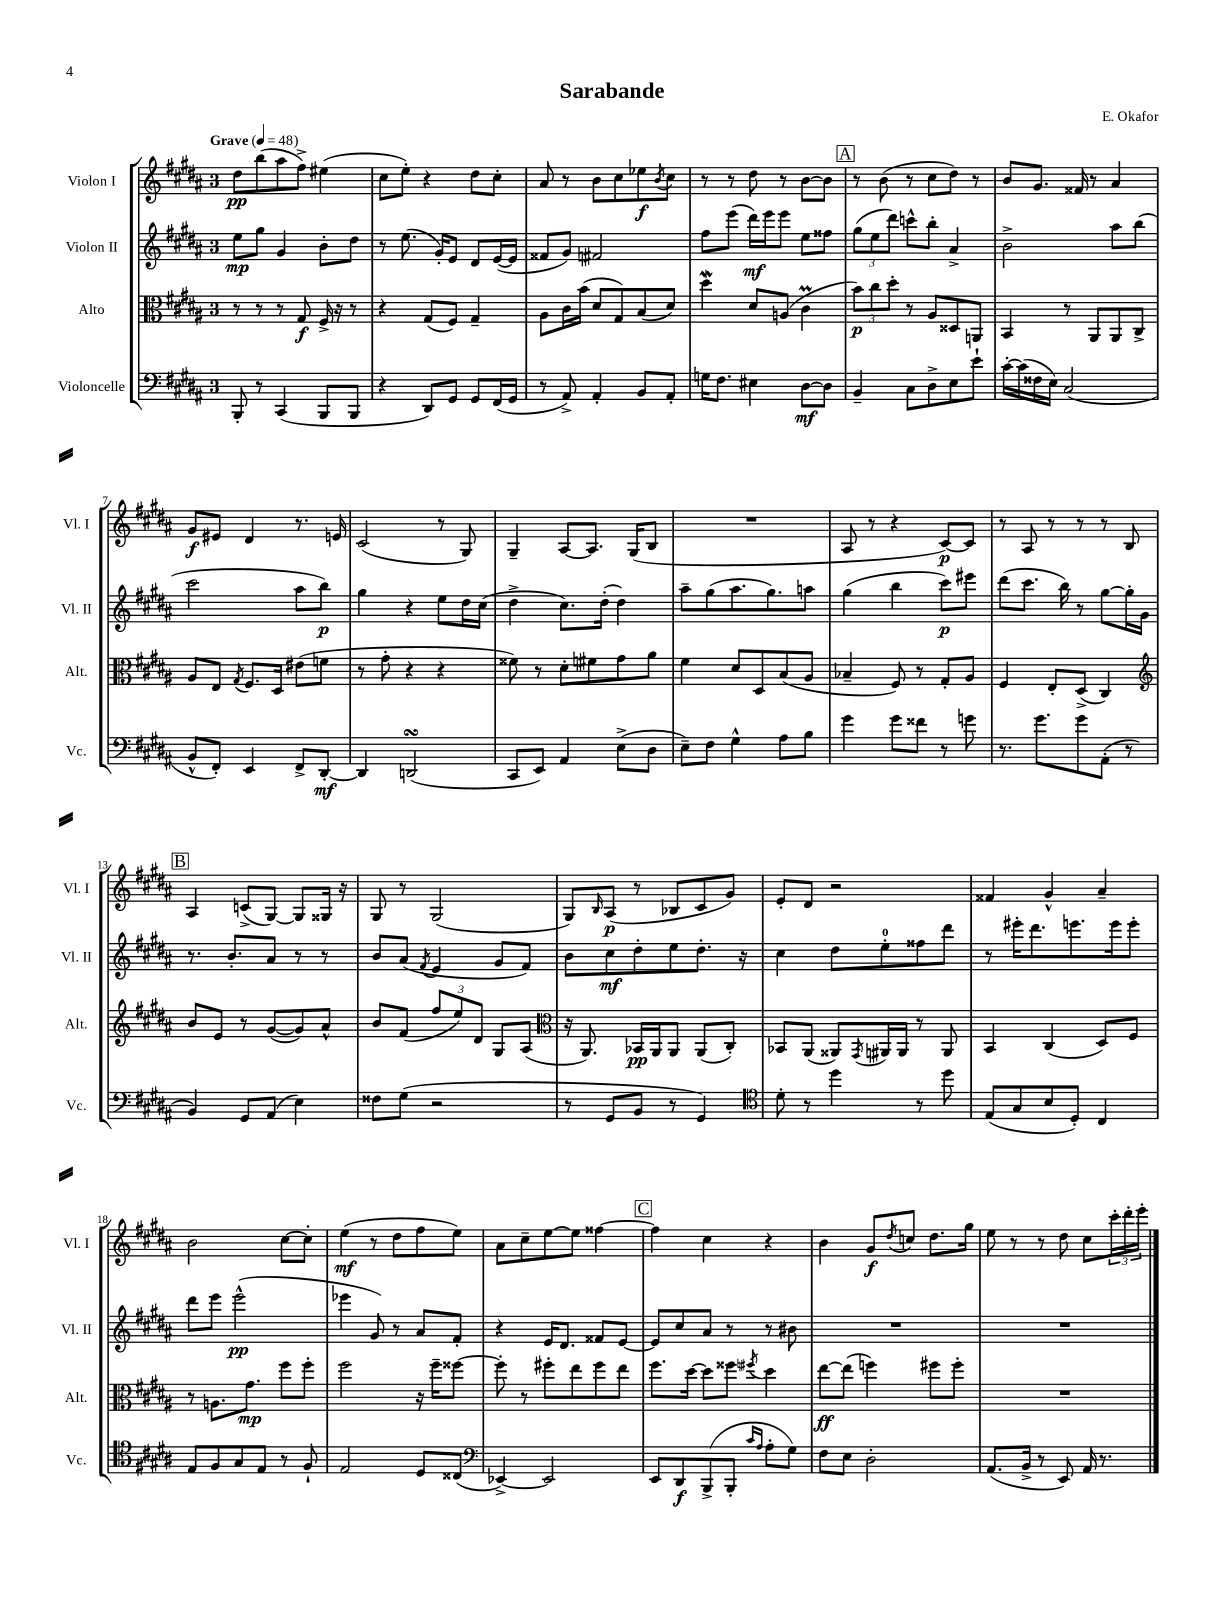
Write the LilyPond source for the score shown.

\header { title = "Sarabande" composer = "E. Okafor" }
<<
\new StaffGroup <<
\new Staff = "s0" \with { instrumentName = "Violon I" shortInstrumentName = "Vl. I" } {
    \clef treble \key b \major \once \override Staff.TimeSignature.style = #'single-digit \time 3/4 \tempo "Grave" 4 = 48
    dis''8\pp b''8( ais''8 fis''8->) eis''4( |
    cis''8 e''8-.) r4 dis''8 cis''8-. |
    ais'8 r8 b'8 cis''8 ees''8\f \acciaccatura { b'8 } cis''8 |
    r8 r8 dis''8 r8 b'8~ b'8 |
    \mark \markup { \box "A" } r8 b'8( r8 cis''8 dis''8) r8 |
    b'8 gis'8. fisis'16 r8 ais'4 |
    gis'8\f eis'8 dis'4 r8. e'16 |
    cis'2( r8 gis8) |
    gis4-- ais8~ ais8. gis16( b8 |
    R2. |
    ais8 r8 r4 cis'8~\p) cis'8 |
    r8 ais8 r8 r8 r8 b8 |
    \mark \markup { \box "B" } ais4 c'8->( gis8~) gis8 gisis16 r16 |
    gis8 r8 gis2( |
    gis8) \grace { b16 } ais8\p( r8 bes8 cis'8 gis'8) |
    e'8-. dis'8 r2 |
    fisis'4 gis'4-^ ais'4-- |
    b'2 cis''8~ cis''8-. |
    e''4\mf( r8 dis''8 fis''8 e''8) |
    ais'8 cis''8-- e''8~ e''8 fisis''4~ |
    \mark \markup { \box "C" } fisis''4 cis''4 r4 |
    b'4 gis'8\f \acciaccatura { dis''8 } c''8 dis''8. gis''16 |
    e''8 r8 r8 dis''8 cis''8 \tuplet 3/2 { cis'''16-. dis'''16-. e'''16-. } \bar "|." |
}
\new Staff = "s1" \with { instrumentName = "Violon II" shortInstrumentName = "Vl. II" } {
    \clef treble \key b \major \once \override Staff.TimeSignature.style = #'single-digit \time 3/4
    e''8\mp gis''8 gis'4 b'8-. dis''8 |
    r8 e''8.( gis'16-.) e'8 dis'8 e'16~( e'16 |
    fisis'8 gis'8) fis'2 |
    fis''8 e'''8( dis'''16\mf) e'''16 e'''8 e''8 fisis''8 |
    \mark \markup { \box "A" } \tuplet 3/2 { gis''8( e''8 dis'''8) } c'''8-^ b''8-. ais'4-> |
    b'2-> ais''8 b''8( |
    cis'''2 ais''8 b''8\p) |
    gis''4 r4 e''8 dis''16 cis''16( |
    dis''4-> cis''8.) dis''16-.( dis''4) |
    ais''8-- gis''8( ais''8. gis''8.) a''8 |
    gis''4( b''4 cis'''8\p) eis'''8 |
    dis'''8( cis'''8. b''16) r8 gis''8~ gis''16-. gis'16 |
    \mark \markup { \box "B" } r8. b'8.-. ais'8 r8 r8 |
    b'8 ais'8( \acciaccatura { fis'8 } e'4 gis'8 fis'8) |
    b'8 cis''8\mf dis''8-. e''8 dis''8.-. r16 |
    cis''4 dis''8 e''8-0-. fisis''8 dis'''8 |
    r8 eis'''16-. dis'''8. e'''8. e'''16 e'''8-. |
    dis'''8 e'''8 e'''2-^\pp( |
    ees'''4 gis'8) r8 ais'8 fis'8-. |
    r4 e'16 dis'8. fisis'8 e'8~ |
    \mark \markup { \box "C" } e'8 cis''8 ais'8 r8 r8 bis'8 |
    R2. |
    R2. \bar "|." |
}
\new Staff = "s2" \with { instrumentName = "Alto" shortInstrumentName = "Alt." } {
    \clef alto \key b \major \once \override Staff.TimeSignature.style = #'single-digit \time 3/4
    r8 r8 r8 gis8\f fis16-> r16 r8 |
    r4 gis8( fis8) gis4-- |
    ais8 cis'16 b'16( dis'8 gis8) b8( dis'8) |
    dis''4\mordent dis'8 a8( cis'4\prall |
    \mark \markup { \box "A" } \tuplet 3/2 { b'8\p) cis''8 dis''8-. } r8 ais8 disis8 a,8 |
    b,4 r8 ais,8 ais,8 cis8-> |
    ais8 e8 \acciaccatura { gis8 } fis8. dis16 eis'8( f'8 |
    r8 gis'8-. r4 r4 |
    fisis'8) r8 dis'8-. fis'8 gis'8 ais'8 |
    fis'4 dis'8 dis8 b8( ais8 |
    bes4-- fis8) r8 gis8-. ais8 |
    fis4 e8-. dis8->( cis4) |
    \mark \markup { \box "B" } \clef treble b'8 e'8 r8 gis'8~( gis'8) ais'8-^ |
    b'8 fis'8( \tuplet 3/2 { fis''8 e''8) dis'8 } gis8 ais8( |
    \clef alto r16 ais,8.) bes,16\pp ais,16 ais,8 ais,8( cis8-.) |
    bes,8 ais,8( aisis,8) \acciaccatura { gis,8 } ais,16 ais,16 r8 ais,8 |
    b,4 cis4( dis8) fis8 |
    r8 a8. gis'8.\mp fis''8 fis''8-. |
    fis''2 r16 fis''16-- fisis''8~ |
    fisis''8-. r8 fis''8-. e''8 fis''8 e''8 |
    \mark \markup { \box "C" } fis''8. dis''16~ dis''8 fisis''8 \acciaccatura { fis''8 } dis''4 |
    e''8~\ff e''8( f''4) fis''8 fis''8-. |
    R2. \bar "|." |
}
\new Staff = "s3" \with { instrumentName = "Violoncelle" shortInstrumentName = "Vc." } {
    \clef bass \key b \major \once \override Staff.TimeSignature.style = #'single-digit \time 3/4
    b,,8-. r8 cis,4( b,,8 b,,8 |
    r4 dis,8) gis,8 gis,8 fis,16( gis,16 |
    r8 ais,8->) ais,4-. b,8 ais,8-. |
    g16 fis8. eis4 dis8~\mf dis8 |
    \mark \markup { \box "A" } b,4-- cis8 dis8-> e8 e'8-! |
    cis'16~-. cis'16( fisis16 e16) cis2( |
    b,8-^ fis,8-.) e,4 fis,8-> dis,8~-.\mf |
    dis,4 d,2\turn( |
    cis,8 e,8) ais,4 e8->( dis8 |
    e8--) fis8 gis4-^ ais8 b8 |
    gis'4 gis'8 fisis'8 r8 g'8 |
    r8. gis'8. gis'8 ais,8-.( r8 |
    \mark \markup { \box "B" } b,4) gis,8 ais,8( e4) |
    fisis8 gis8( r2 |
    r8 gis,8 b,8 r8 gis,4) |
    \clef tenor dis'8-. r8 dis''4 r8 dis''8 |
    e8( gis8 b8 dis8-.) cis4 |
    e8 fis8 gis8 e8 r8 fis8-! |
    e2 dis8 cisis8( |
    \clef bass ees,4~->) ees,2 |
    \mark \markup { \box "C" } e,8 dis,8\f b,,8->( b,,8-. \grace { cis'16 ais16 } ais8-. gis8) |
    fis8 e8 dis2-. |
    ais,8.( b,16-> r8 e,8) ais,16 r8. \bar "|." |
}
>>
>>
